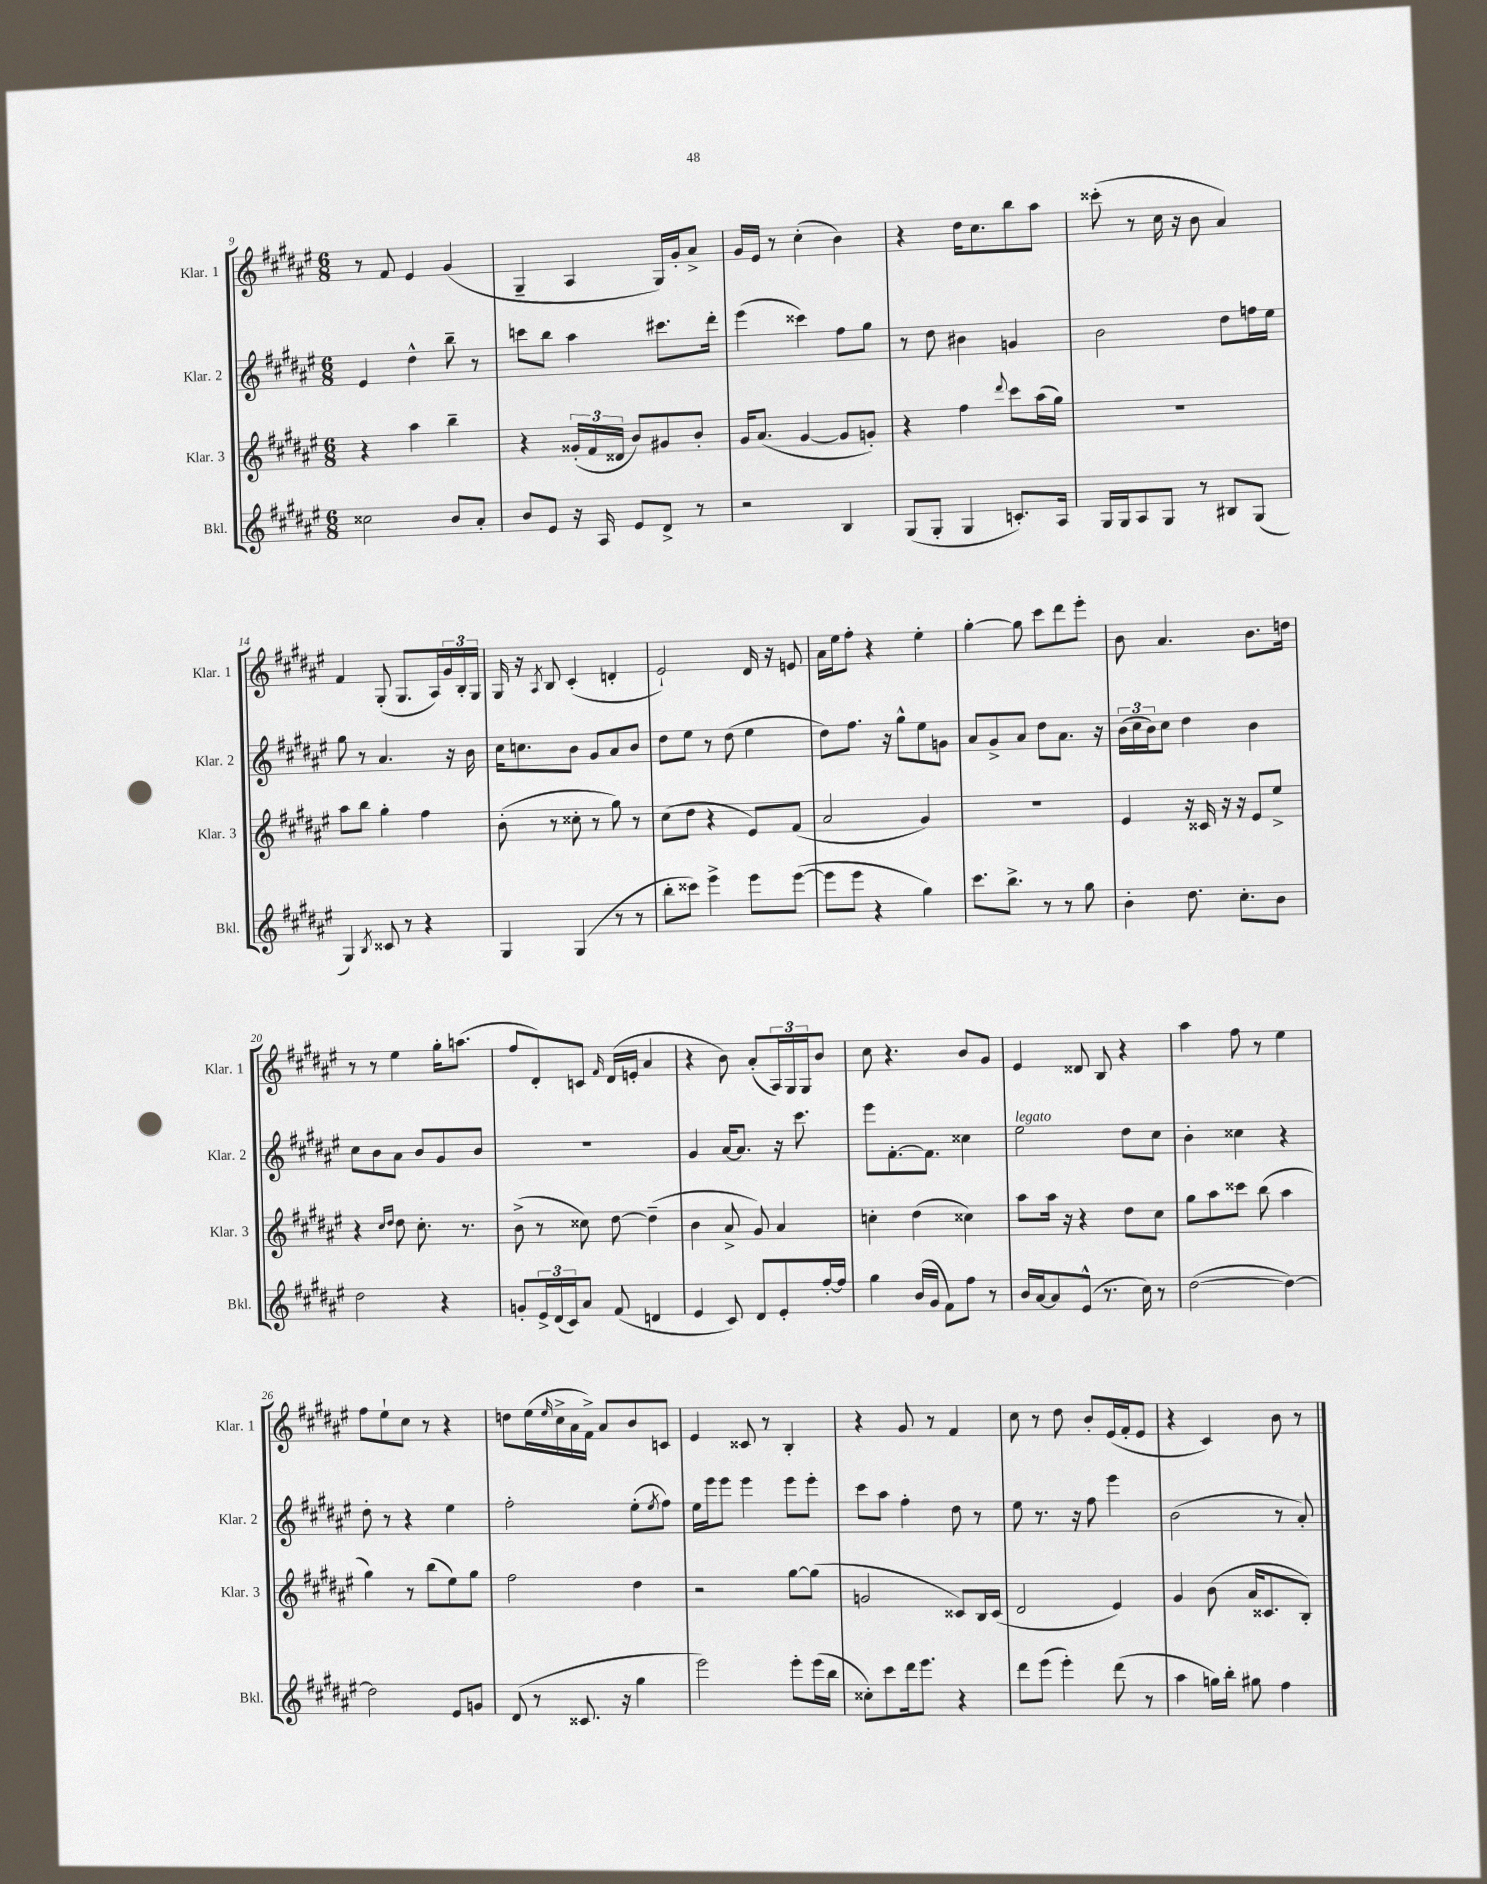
<<
\new StaffGroup <<
\new Staff = "s0" \with { instrumentName = "Klar. 1" shortInstrumentName = "Klar. 1" } {
    \clef treble \key fis \major \numericTimeSignature \time 6/8
    r8 fis'8 eis'4 gis'4( |
    gis4-- ais4 gis16) gis'16-. ais'8-> |
    gis'16 eis'16 r8 cis''4-.( b'4) |
    r4 dis''16 cis''8. b''8 ais''8 |
    cisis'''8-.( r8 cis''16 r16 b'8 ais'4) |
    fis'4 gis8-.( gis8. ais16) \tuplet 3/2 { gis'16 b16-. gis16 } |
    gis16 r16 \acciaccatura { ais8 } b8 cis'4-.( d'4-. |
    eis'2-!) dis'16 r16 e'8 |
    ais'16 eis''16 fis''8-. r4 eis''4-. |
    gis''4~-. gis''8 cis'''8 dis'''8 eis'''8-. |
    b'8 ais'4. b'8. d''16 |
    r8 r8 eis''4 gis''16-. a''8.( |
    fis''8 dis'8-.) c'8 \grace { fis'16 } dis'16( e'16-. ais'4 |
    r4 b'8) ais'8-.( \tuplet 3/2 { ais16) gis16 gis16 } b'8 |
    cis''8 r4. b'8 gis'8 |
    eis'4 disis'8 b8 r4 |
    ais''4 fis''8 r8 eis''4 |
    fis''8 eis''8-! cis''8 r8 r4 |
    d''8 eis''16( \grace { eis''16 } cis''16-> ais'16 fis'16->) ais'8 b'8 c'8 |
    eis'4 cisis'8 r8 b4-. |
    r4 gis'8 r8 fis'4 |
    cis''8 r8 dis''8 b'8-. eis'16( fis'16-. eis'8 |
    r4 cis'4) b'8 r8 \bar "|." |
}
\new Staff = "s1" \with { instrumentName = "Klar. 2" shortInstrumentName = "Klar. 2" } {
    \clef treble \key fis \major \numericTimeSignature \time 6/8
    eis'4 dis''4-^ b''8-- r8 |
    c'''8 b''8 ais''4 cis'''8. dis'''16-. |
    eis'''4( cisis'''4) fis''8 gis''8 |
    r8 dis''8 bis'4 g'4 |
    b'2 dis''8 f''16 eis''16 |
    gis''8 r8 ais'4. r16 b'16 |
    cis''16 c''8. b'8 gis'8 ais'8 b'8 |
    dis''8 eis''8 r8 dis''8( eis''4 |
    dis''8) fis''8. r16 gis''8-^ eis''8 g'8 |
    ais'8 gis'8-> ais'8 dis''8 ais'8. r16 |
    \tuplet 3/2 { b'16( cis''16 b'16) } cis''8 dis''4 b'4 |
    cis''8 b'8 ais'8 b'8 gis'8 b'8 |
    R2. |
    gis'4 ais'16~ ais'8. r16 cis'''8. |
    eis'''8 fis'8.~-. fis'8. cisis''4 |
    eis''2^\markup { \italic "legato" } dis''8 cis''8 |
    b'4-. cisis''4 r4 |
    dis''8-. r8 r4 eis''4 |
    fis''2-. eis''8-.( \acciaccatura { eis''8 } fis''8) |
    eis''16 eis'''16 eis'''8 eis'''4 eis'''8 eis'''8-. |
    cis'''8 ais''8 fis''4-. dis''8 r8 |
    eis''8 r8. r16 fis''8 eis'''4 |
    b'2( r8 ais'8-.) \bar "|." |
}
\new Staff = "s2" \with { instrumentName = "Klar. 3" shortInstrumentName = "Klar. 3" } {
    \clef treble \key fis \major \numericTimeSignature \time 6/8
    r4 ais''4 b''4-- |
    r4 \tuplet 3/2 { gisis'16-.( fis'16 disis'16 } b'8) gis'8 b'8-. |
    gis'16 ais'8.( gis'4~ gis'8 g'8-.) |
    r4 fis''4 \appoggiatura { dis'''8 } cis'''8 ais''16( gis''16) |
    R2. |
    ais''8 b''8 gis''4-. fis''4 |
    b'8-.( r8 cisis''8-. r8 gis''8) r8 |
    cis''8( dis''8 r4 eis'8) fis'8( |
    ais'2 gis'4) |
    R2. |
    eis'4 r16 cisis'16 r16 r16 eis'8 eis''8-> |
    r4 \grace { cis''16 dis''16 } dis''8 cis''8.-. r8. |
    b'8->( r8 cisis''8) dis''8~ dis''4--( |
    b'4 ais'8-> gis'8) ais'4 |
    c''4-. dis''4( cisis''4) |
    ais''8 ais''16 r16 r4 dis''8 cis''8 |
    gis''8 ais''8 cisis'''8 b''8( ais''4 |
    gis''4) r8 b''8( eis''8) gis''8 |
    fis''2 dis''4 |
    r2 gis''8~ gis''8( |
    g'2 cisis'8) b16 cisis'16( |
    dis'2 eis'4) |
    gis'4 b'8( ais'16 cisis'8. b8-.) \bar "|." |
}
\new Staff = "s3" \with { instrumentName = "Bkl." shortInstrumentName = "Bkl." } {
    \clef treble \key fis \major \numericTimeSignature \time 6/8
    cisis''2 b'8 ais'8-. |
    b'8 eis'8 r16 ais16 eis'8 dis'8-> r8 |
    r2 b4 |
    gis8( gis8-. gis4 c'8.-.) ais16 |
    gis16 gis16 ais8 gis8 r8 bis8 gis8( |
    gis4) \acciaccatura { b8 } cisis'8 r8 r4 |
    gis4 gis4( r8 r8 |
    b''8-. cisis'''8) eis'''4-> eis'''8 eis'''8~( |
    eis'''8 eis'''8 r4 gis''4) |
    cis'''8. b''8.-> r8 r8 gis''8 |
    b'4-. dis''8. cis''8.-. b'8 |
    dis''2 r4 |
    g'8-. \tuplet 3/2 { eis'16-> dis'16( cis'16) } ais'8 fis'8( d'4 |
    eis'4 cis'8) dis'8 eis'8-. fis''16~-. fis''16 |
    gis''4 b'16( gis'16 fis'8) fis''8 r8 |
    b'16 ais'16~ ais'8 eis'8-^( r8. cis''16) r8 |
    dis''2~( dis''4~) |
    dis''2 eis'8 g'8 |
    dis'8( r8 cisis'8. r16 gis''4 |
    eis'''2) eis'''8-. eis'''16( b''16 |
    cisis''8-.) cis'''8 dis'''16 eis'''8. r4 |
    dis'''8 eis'''8( eis'''4-.) dis'''8( r8 |
    ais''4 g''16) b''16-. gis''8 fis''4 \bar "|." |
}
>>
>>
\layout { \context { \Score currentBarNumber = #9 } }
